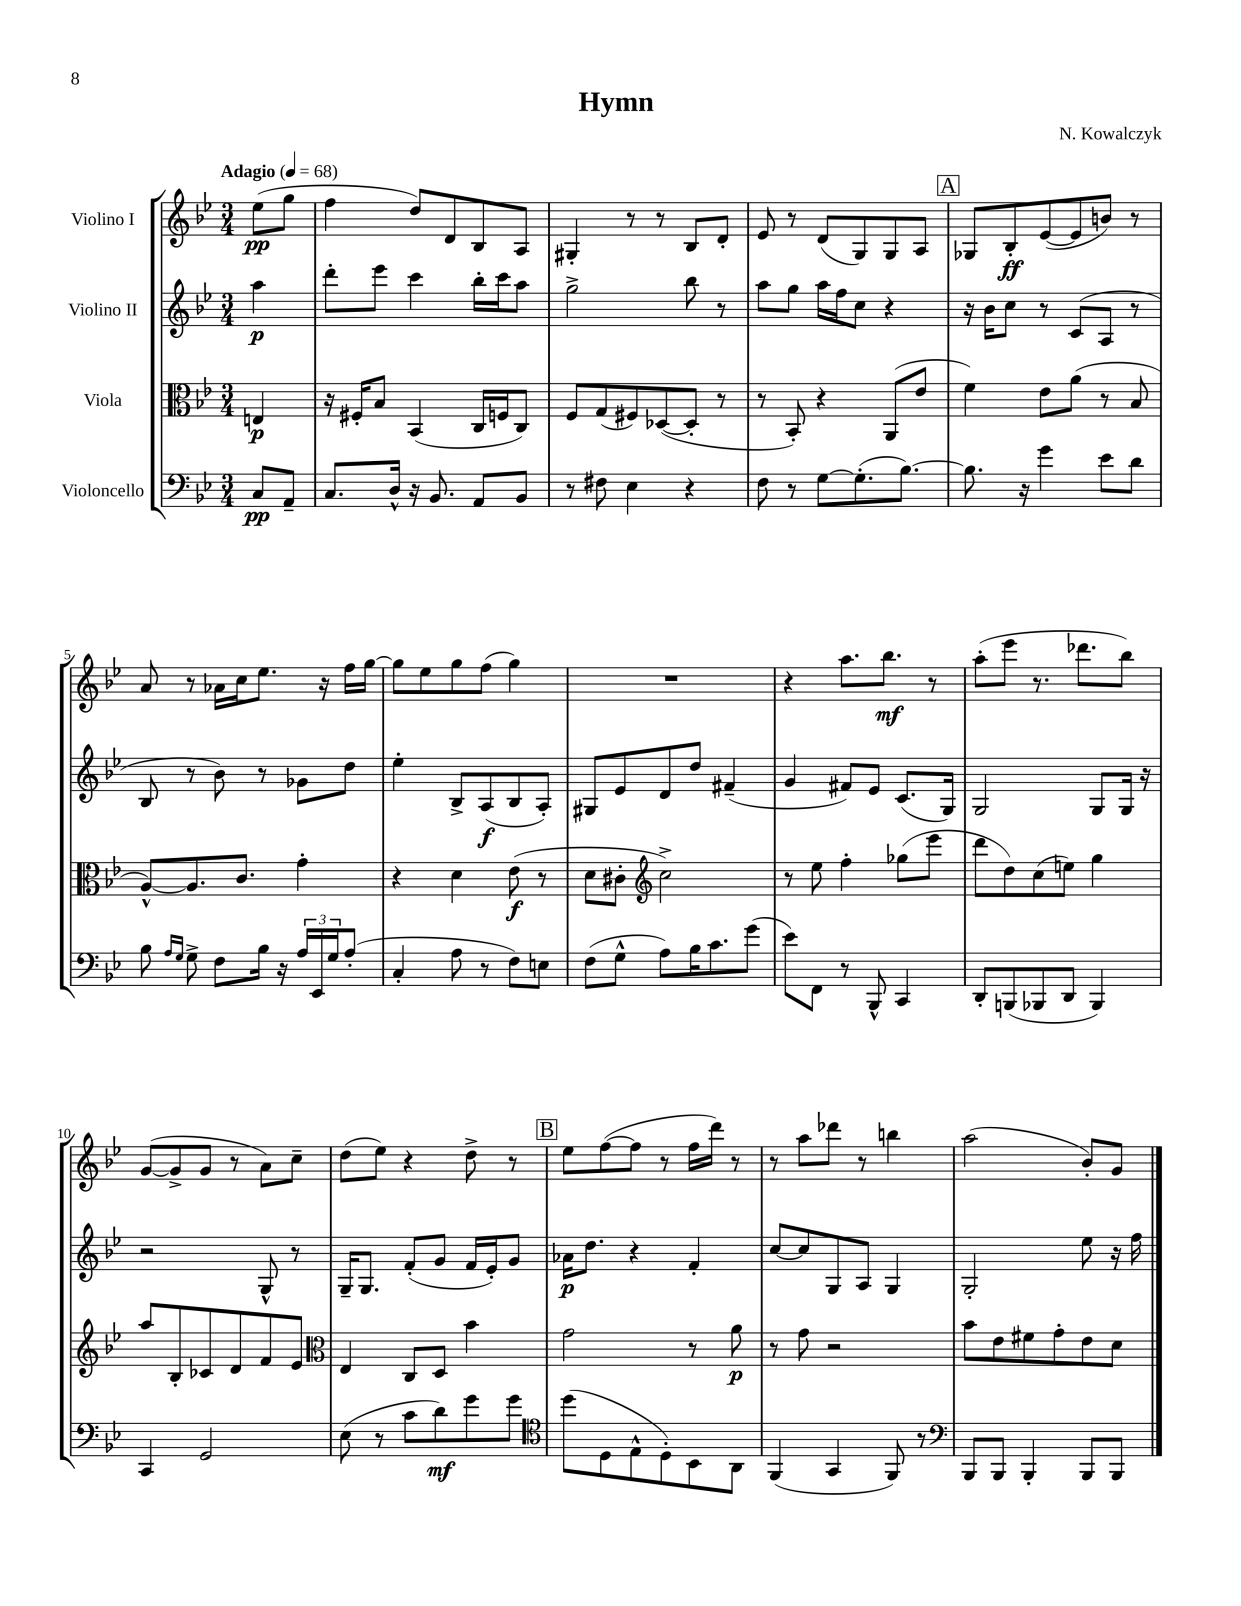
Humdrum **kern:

**kern	**dynam	**kern	**dynam	**kern	**dynam	**kern	**dynam
*part4	*part4	*part3	*part3	*part2	*part2	*part1	*part1
*staff4	*staff4	*staff3	*staff3	*staff2	*staff2	*staff1	*staff1
*I"Violoncello	*	*I"Viola	*	*I"Violino II	*	*I"Violino I	*
*clefF4	*	*clefC3	*	*clefG2	*	*clefG2	*
*k[b-e-]	*	*k[b-e-]	*	*k[b-e-]	*	*k[b-e-]	*
*M3/4	*	*M3/4	*	*M3/4	*	*M3/4	*
*MM68	*	*MM68	*	*MM68	*	*MM68	*
=	=	=	=	=	=	=	=
!	!	!	!	!	!	!LO:TX:a:B:t=Adagio	!
8C/L	pp	4En/	p	4aa\	p	(8ee-\L	pp
8AA~/J	.	.	.	.	.	8gg\J	.
=1	=1	=1	=1	=1	=1	=1	=1
8.C/L	.	16r	.	8ddd'\L	.	4ff\	.
.	.	16F#X'/KL	.	.	.	.	.
.	.	8B-/J	.	8eee-\J	.	.	.
16D^^/Jk	.	.	.	.	.	.	.
16r	.	(4BB-/	.	4ccc\	.	8dd/L)	.
8.BB-/	.	.	.	.	.	.	.
.	.	.	.	.	.	8d/	.
8AA/L	.	16C/LL	.	16bb-'\LL	.	8B-/	.
.	.	16Fn/J	.	16ccc\J	.	.	.
8BB-/J	.	8C/J)	.	8aa\J	.	8A/J	.
=2	=2	=2	=2	=2	=2	=2	=2
8r	.	8F/L	.	2gg^\	.	4G#X'/	.
8F#X\	.	(8G/	.	.	.	.	.
4E-\	.	8F#X/)	.	.	.	8r	.
.	.	([8D-X/	.	.	.	8r	.
4r	.	8D-'/J]	.	8bb-\	.	8B-/L	.
.	.	8r	.	8r	.	8d'/J	.
=3	=3	=3	=3	=3	=3	=3	=3
8F\	.	8r	.	8aa\L	.	8e-/	.
8r	.	8BB-'/)	.	8gg\J	.	8r	.
[8G\L	.	4r	.	16aa\LL	.	(8d/L	.
.	.	.	.	16ff\J	.	.	.
(8.G'\]	.	.	.	8cc\J	.	8G/)	.
.	.	(8AA/L	.	4r	.	8G/	.
[8.B-\J)	.	.	.	.	.	.	.
.	.	8e-/J	.	.	.	8A/J	.
!!LO:REH:place=s1:t=A
=4	=4	=4	=4	=4	=4	=4	=4
8.B-\]	.	4f\)	.	16r	.	8G-X/L	.
.	.	.	.	16b-\KL	.	.	.
.	.	.	.	8cc\J	.	8B-'/	ff
16r	.	.	.	.	.	.	.
4g\	.	8e-\L	.	8r	.	([8e-/	.
.	.	(8a\J	.	(8c/L	.	8e-/]	.
8e-\L	.	8r	.	8A/J	.	8bn/J)	.
8d\J	.	8B-/	.	8r	.	8r	.
!!LO:LB:g=z
=5	=5	=5	=5	=5	=5	=5	=5
8B-\	.	[8A^^/L)	.	8B-/	.	8a/	.
16qqA/LL	.	.	.	.	.	.	.
16qqG/JJ	.	.	.	.	.	.	.
8G^\	.	8.A/]	.	8r	.	8r	.
8F\L	.	.	.	8b-\)	.	16a-X\LL	.
.	.	8.c/J	.	.	.	16cc\J	.
16B-\Jk	.	.	.	8r	.	8.ee-\J	.
16r	.	.	.	.	.	.	.
24A/LL	.	4g'\	.	8g-X\L	.	.	.
24EE-/	.	.	.	.	.	.	.
.	.	.	.	.	.	16r	.
24G/J	.	.	.	.	.	.	.
(8A'/J	.	.	.	8dd\J	.	16ff\LL	.
.	.	.	.	.	.	[16gg\JJ	.
=6	=6	=6	=6	=6	=6	=6	=6
4C'/	.	4r	.	4ee-'\	.	8gg\L]	.
.	.	.	.	.	.	8ee-\	.
8A\	.	4d\	.	8B-^/L	.	8gg\	.
8r	.	.	.	(8A/	f	(8ff\J	.
8F\L)	.	(8e-\	f	8B-/	.	4gg\)	.
8En\J	.	8r	.	8A'/J)	.	.	.
=7	=7	=7	=7	=7	=7	=7	=7
(8F\L	.	8d\L	.	8G#X/L	.	2.r	.
8G^^\J	.	8c#X'\J	.	8e-/	.	.	.
*	*	*clefG2	*	*	*	*	*
8A\L)	.	2cc^\)	.	8d/	.	.	.
16B-\K	.	.	.	8dd/J	.	.	.
8.c\	.	.	.	.	.	.	.
.	.	.	.	(4f#X~/	.	.	.
(8g\J	.	.	.	.	.	.	.
=8	=8	=8	=8	=8	=8	=8	=8
8e-\L)	.	8r	.	4g/	.	4r	.
8FF\J	.	8ee-\	.	.	.	.	.
8r	.	4ff'\	.	8f#X/L)	.	8.aa\L	.
8BBB-^^/	.	.	.	8e-/J	.	.	.
.	.	.	.	.	.	8.bb-\J	mf
4CC/	.	(8gg-X\L	.	(8.c/L	.	.	.
.	.	8eee-\J	.	.	.	8r	.
.	.	.	.	16G/Jk)	.	.	.
=9	=9	=9	=9	=9	=9	=9	=9
8DD'/L	.	8ddd\L	.	2G/	.	(8aa'\L	.
(8BBBn/	.	8dd\)	.	.	.	8eee-\J	.
8BBB-X/	.	(8cc\	.	.	.	8.r	.
8DD/J	.	8een\J)	.	.	.	.	.
.	.	.	.	.	.	8.ddd-X\L	.
4BBB-/)	.	4gg\	.	8G/L	.	.	.
.	.	.	.	16G/Jk	.	8bb-\J)	.
.	.	.	.	16r	.	.	.
!!LO:LB:g=z
=10	=10	=10	=10	=10	=10	=10	=10
4CC/	.	8aa/L	.	2r	.	([8g/L	.
.	.	8B-'/	.	.	.	8g^/]	.
2GG/	.	8c-X/	.	.	.	8g/J	.
.	.	8d/	.	.	.	8r	.
.	.	8f/	.	8G^^/	.	8a\L)	.
.	.	8e-/J	.	8r	.	8cc~\J	.
=11	=11	=11	=11	=11	=11	=11	=11
*	*	*clefC3	*	*	*	*	*
(8E-\	.	4E-/	.	16G~/KL	.	(8dd\L	.
.	.	.	.	8.G/J	.	.	.
8r	.	.	.	.	.	8ee-\J)	.
8c\L	.	8C/L	.	(8f'/L	.	4r	.
8d\)	mf	8D/J	.	8g/J	.	.	.
8g\	.	4b-\	.	16f/LL	.	8dd^\	.
.	.	.	.	16e-'/J)	.	.	.
8g\J	.	.	.	8g/J	.	8r	.
!!LO:REH:place=s1:t=B
=12	=12	=12	=12	=12	=12	=12	=12
*clefC4	*	*	*	*	*	*	*
(8dd\L	.	2g\	.	16a-X\KL	p	8ee-\L	.
.	.	.	.	8.dd\J	.	.	.
8D\	.	.	.	.	.	([8ff\	.
8E-^^\	.	.	.	4r	.	8ff\J]	.
8D'\)	.	.	.	.	.	8r	.
8BB-\	.	8r	.	4f'/	.	16ff\LL	.
.	.	.	.	.	.	16ddd\JJ)	.
8AA\J	.	8a\	p	.	.	8r	.
=13	=13	=13	=13	=13	=13	=13	=13
(4FF/	.	8r	.	[8cc/L	.	8r	.
.	.	8g\	.	8cc/]	.	8aa\L	.
4GG/	.	2r	.	8G/	.	8ddd-X\J	.
.	.	.	.	8A/J	.	8r	.
8FF/)	.	.	.	4G/	.	4bbn\	.
8r	.	.	.	.	.	.	.
=14	=14	=14	=14	=14	=14	=14	=14
*clefF4	*	*	*	*	*	*	*
8BBB-/L	.	8b-\L	.	2G'/	.	(2aa\	.
8BBB-/J	.	8e-\	.	.	.	.	.
4BBB-'/	.	8f#X\	.	.	.	.	.
.	.	8g'\	.	.	.	.	.
8BBB-/L	.	8e-\	.	8ee-\	.	8b-'/L)	.
8BBB-/J	.	8d\J	.	16r	.	8g/J	.
.	.	.	.	16ff\	.	.	.
==	==	==	==	==	==	==	==
*-	*-	*-	*-	*-	*-	*-	*-
